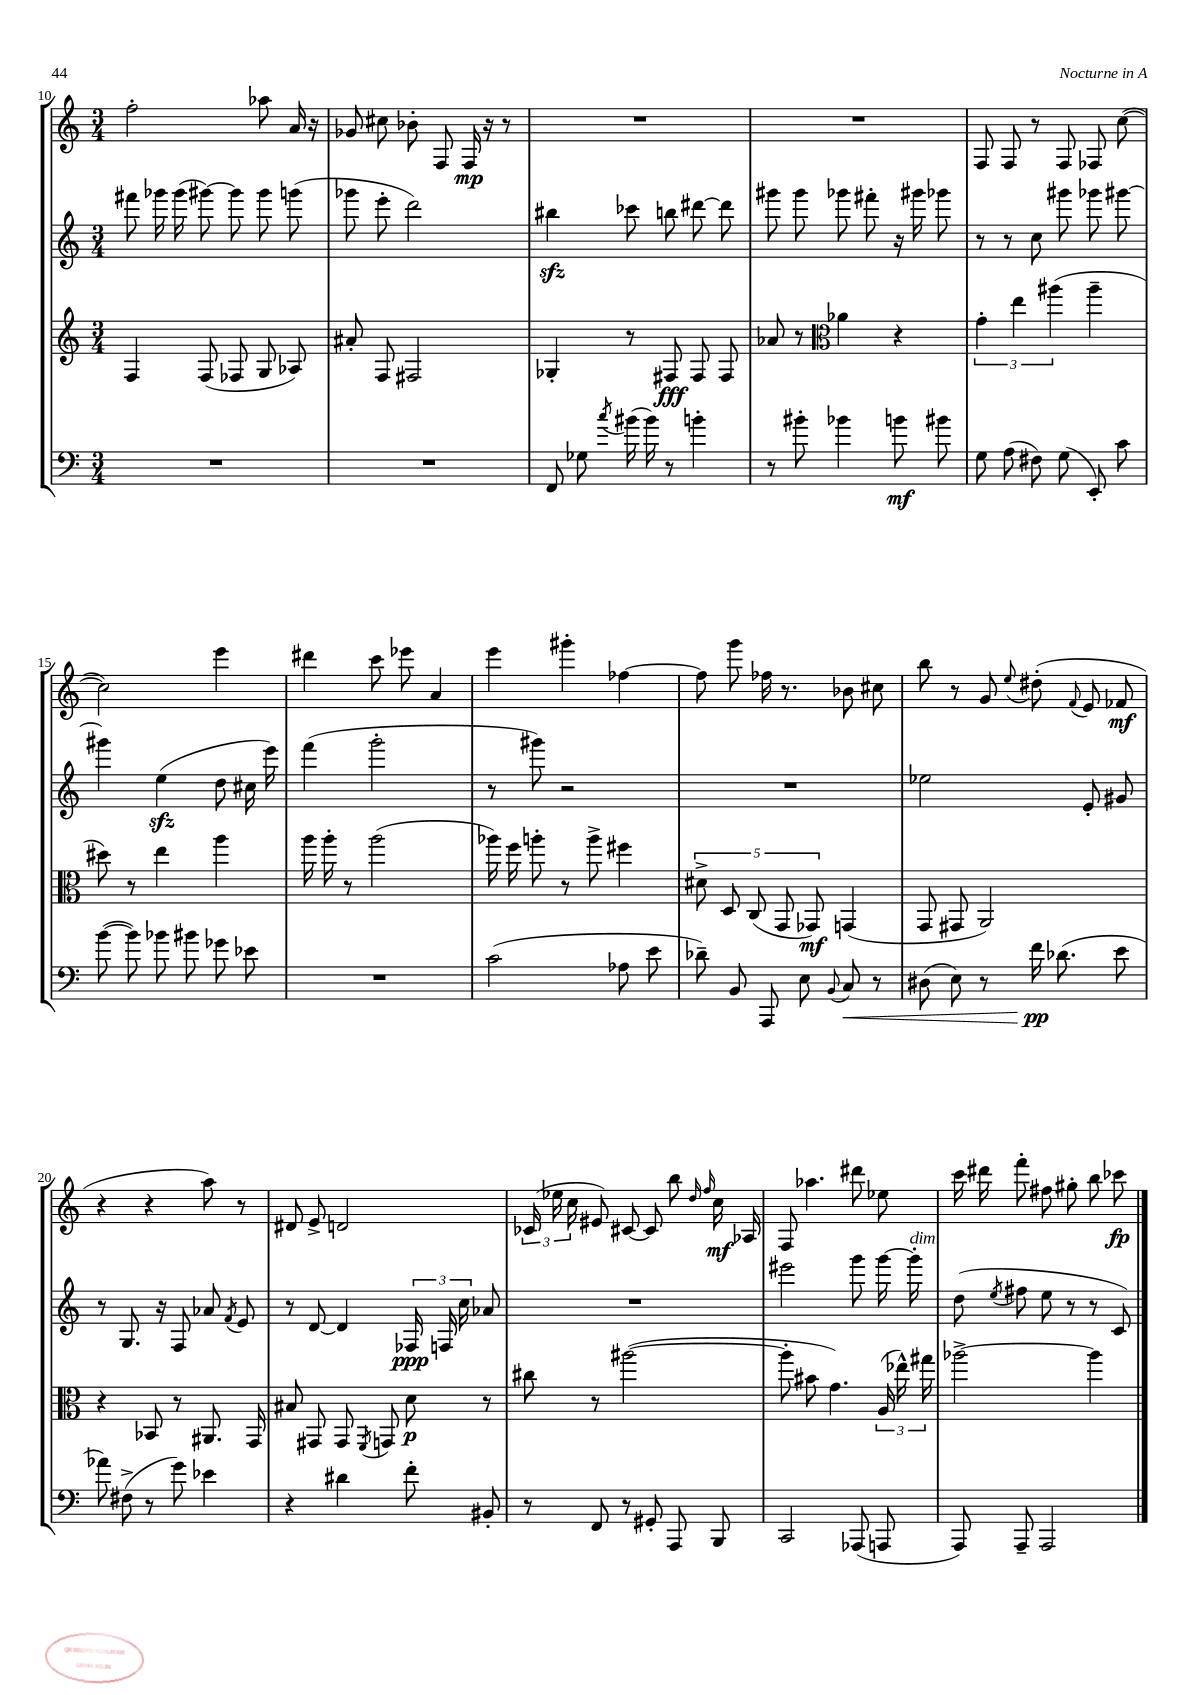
<<
\new StaffGroup <<
\new Staff = "s0" {
    \clef treble \key c \major \numericTimeSignature \time 3/4
    \autoBeamOff f''2-. aes''8 a'16 r16 |
    ges'8 cis''8 bes'8-. f8 f16\mp r16 r8 |
    R2. |
    R2. |
    f8 f8 r8 f8 fes8 c''8~( |
    c''2) e'''4 |
    dis'''4 c'''8 ees'''8 a'4 |
    e'''4 gis'''4-. fes''4~ |
    fes''8 g'''8 fes''16 r8. bes'8 cis''8 |
    b''8 r8 g'8 \appoggiatura { e''8 } dis''8-.( \appoggiatura { f'8 } e'8 fes'8\mf |
    r4 r4 a''8) r8 |
    dis'8 e'8-> d'2 |
    \tuplet 3/2 { ces'16( ees''16 c''16 } eis'8) cis'8~ cis'8 b''8 \grace { d''16 f''16 } c''16\mf aes16 |
    f8 aes''4. dis'''8 ees''8 |
    c'''16 dis'''16 f'''8-. fis''8 gis''8-. b''8 ces'''8\fp \bar "|." |
}
\new Staff = "s1" {
    \clef treble \key c \major \numericTimeSignature \time 3/4
    \autoBeamOff fis'''8 ges'''16 ges'''16( gis'''8~) gis'''8 gis'''8 g'''8( |
    ges'''8 e'''8-. d'''2) |
    bis''4\sfz ces'''8 b''8 dis'''8~ dis'''8 |
    gis'''8 gis'''8 ges'''8 fis'''8-. r16 gis'''16 ges'''8 |
    r8 r8 c''8 gis'''8 ges'''8 gis'''8~ |
    gis'''4 e''4\sfz( d''8 cis''16 e'''16) |
    f'''4( g'''2-. |
    r8 gis'''8) r2 |
    R2. |
    ees''2 e'8-. gis'8 |
    r8 g8. r16 f8 aes'8 \acciaccatura { f'8 } e'8 |
    r8 d'8~ d'4 \tuplet 3/2 { fes16\ppp f16 c''16 } aes'8 |
    R2. |
    eis'''2 g'''8 g'''16~ g'''16-.^\markup { \italic "dim." } |
    d''8( \acciaccatura { e''8 } fis''8 e''8 r8 r8 c'8) \bar "|." |
}
\new Staff = "s2" {
    \clef treble \key c \major \numericTimeSignature \time 3/4
    \autoBeamOff f4 f8( fes8 g8 aes8) |
    ais'8-. f8 fis2 |
    ges4-. r8 fis8\fff fis8 fis8 |
    aes'8 r8 \clef alto aes'4 r4 |
    \tuplet 3/2 { g'4-. e''4 ais''4( } ais''4-- |
    dis''8) r8 e''4 a''4 |
    a''16 a''16-. r8 a''2( |
    aes''16) f''16 a''8-. r8 a''8-> fis''4 |
    \tuplet 5/4 { dis'8-> d8 c8( g,8 ges,8\mf) } g,4( |
    g,8 gis,8 a,2) |
    r4 bes,8 r8 ais,8. g,16 |
    bis8 gis,8 gis,8 \acciaccatura { f,8 } g,8 d'8\p r8 |
    cis''8 r8 ais''2~( |
    ais''8-. bis'8 g'4.) \tuplet 3/2 { a16( ees''16-^) gis''16 } |
    aes''2~-> aes''4 \bar "|." |
}
\new Staff = "s3" {
    \clef bass \key c \major \numericTimeSignature \time 3/4
    \autoBeamOff R2. |
    R2. |
    f,8 ges8 \acciaccatura { c''8 } bis'16( bis'16) r8 b'4-. |
    r8 bis'8-. bes'4 b'8\mf bis'8 |
    g8 a8( fis8) g8( e,8-.) c'8 |
    b'8~( b'8) bes'8 bis'8 ges'8 ees'8 |
    R2. |
    c'2( aes8 e'8 |
    des'8--) b,8 a,,8 e8 \appoggiatura { b,8 } c8\< r8 |
    dis8( e8) r8 f'16\pp\! des'8.( e'8 |
    aes'8) fis8->( r8 g'8) ees'4 |
    r4 dis'4 f'8-. bis,8-. |
    r8 f,8 r8 gis,8-. a,,8 b,,8 |
    c,2 aes,,8( a,,8 |
    a,,8) a,,8-- a,,2 \bar "|." |
}
>>
>>
\layout { \context { \Score currentBarNumber = #10 } }
